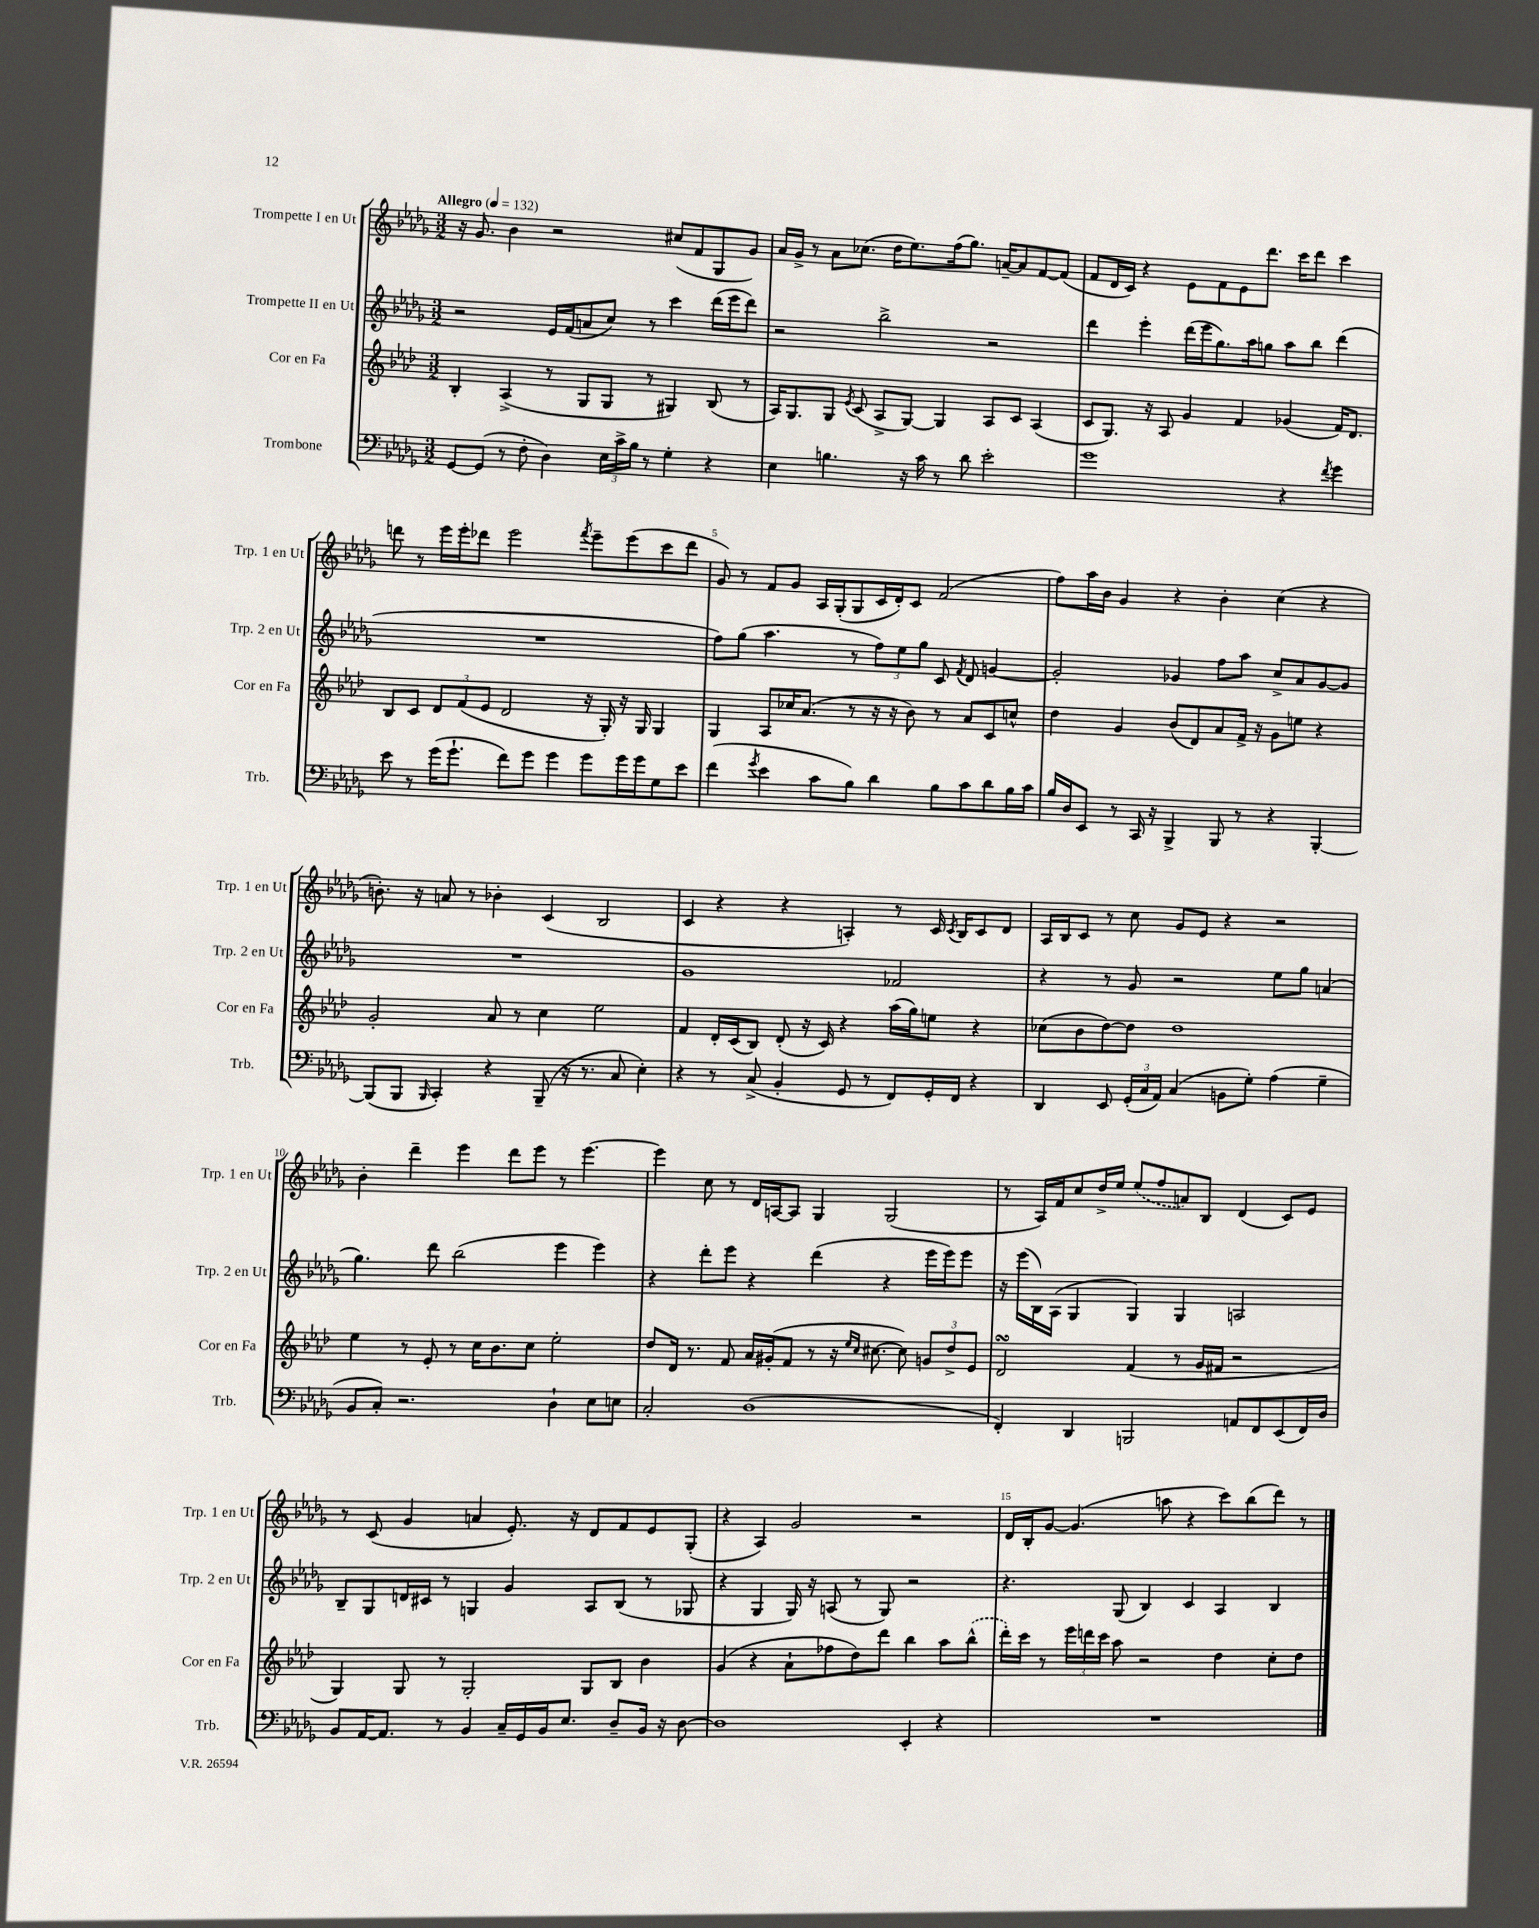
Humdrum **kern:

**kern	**kern	**kern	**kern
*part4	*part3	*part2	*part1
*staff4	*staff3	*staff2	*staff1
*I"Trombone	*I"Cor en Fa	*I"Trompette II en Ut	*I"Trompette I en Ut
*I'Trb.	*I'Cor en Fa	*I'Trp. 2 en Ut	*I'Trp. 1 en Ut
*clefF4	*clefG2	*clefG2	*clefG2
*k[b-e-a-d-g-]	*k[b-e-a-d-]	*k[b-e-a-d-g-]	*k[b-e-a-d-g-]
*M3/2	*M3/2	*M3/2	*M3/2
*MM132	*MM132	*MM132	*MM132
=1	=1	=1	=1
!	!	!	!LO:TX:a:B:t=Allegro
[8GG-/L	4B-'/	2r	16r
.	.	.	8.g-/
(8GG-/J]	.	.	.
8r	(4A-^/	.	4b-\
8F'\	.	.	.
4D-\)	8r	16e-/LL	2r
.	.	(16f/J	.
.	8G/L	8an/	.
24E-\LL	8G/J	8cc/J)	.
24c^\	.	.	.
24B-\JJ	.	.	.
8r	8r	8r	.
4G-'\	4G#X/)	4ccc\	(8cc#X/L
.	.	.	8f/
4r	(8B-/	(16ddd-\LL	8G-/
.	.	16eee-\J	.
.	8r	8ddd-\J)	8g-/J)
=2	=2	=2	=2
4E-\	16A-/KL)	2r	16a-/LL
.	8.G/	.	16g-^/JJ
.	.	.	8r
4.Bn\	8G/J	.	8a-\L
.	8qe-/	.	.
.	(8c/	.	(8.cc-X\J
.	8A-^/L	2bb-^\	.
.	.	.	16dd-\KL
16r	[8G/J)	.	8.ee-\)
16c\	.	.	.
8r	4G/]	.	.
.	.	.	(16ff\k
8d-\	.	.	8.gg-\J)
2e-'\	8A-/L	2r	.
.	.	.	[16an~/KL
.	8c/J	.	8a/]
.	(4A-/	.	[8f/
.	.	.	(8f/J]
=3	=3	=3	=3
1g-	8c/L	4ddd-\	8f/L
.	8.G/J)	.	16d-/L
.	.	.	16c/JJ)
.	.	4eee-'\	4r
.	16r	.	.
.	8A-/	.	.
.	4g/	(16ddd-\LL	8e-\L
.	.	16eee-\J	.
.	.	8.gg-\)	8f\
.	4f/	.	8e-\
.	.	16aa-\k	.
.	.	8ggn\J	8.ddd-\J
4r	(4g-X/	8aa-\L	.
.	.	.	16ccc\KL
.	.	8bb-\J	8ddd-\J
8qf/	.	.	.
4g-\	16f/KL)	(4ddd-\	4ccc\
.	8.d-/J	.	.
!!LO:LB:g=z
=4	=4	=4	=4
8e-\	8B-/L	1.r	8dddn\
8r	8c/J	.	8r
(16g-\KL	12d-/L	.	16eee-\LL
8.g-`\J	.	.	16eee-'\J
.	(12f/	.	.
.	.	.	8ddd-X\J
.	12e-/J	.	.
8f\L)	2d-/	.	2eee-\
8g-\J	.	.	.
4g-\	.	.	.
.	.	.	8qfff/
8g-\L	16r	.	8eee-~\L
.	16G'/)	.	.
16g-\L	16r	.	(8eee-\
16g-\J	16G/	.	.
8G-\	4G/	.	8ccc\
8e-\J	.	.	8ddd-\J
=5	=5	=5	=5
(4f\	4G/	8ff\L)	8g-/)
.	.	(8gg-\J	8r
8qg-/	.	.	.
4e-\	8A-/L	4.aa-\	8f/L
.	16cc-X/K	.	8g-/J
.	(8.a-/J	.	.
8c\L	.	.	16A-/LL
.	.	.	(16G-'/J
8B-\J)	8r	8r	8G-/
4d-\	16r	12ff\L)	16c/L
.	16r	.	16d-'/J)
.	.	12ee-\	.
.	8b-\)	.	8c/J
.	.	12gg-\J	.
8B-\L	8r	8c/	(2f/
.	.	8qf/	.
8c\	8a-/L	8d-/	.
8d-\	8c/	[4gn/	.
16B-\L	8ccn^^/J	.	.
16c\JJ	.	.	.
=6	=6	=6	=6
16B-/LL	4dd-\	2g'/]	8ff\L)
16D-/J	.	.	.
8EE-/J	.	.	16aa-\L
.	.	.	16b-\JJ
8r	4g/	.	4g-/
16CC/	.	.	.
16r	.	.	.
4BBB-^/	(8b-/L	4g-X/	4r
.	8d-/)	.	.
8BBB-/	8a-/	8ff\L	4b-'\
8r	16f^/Jk	8aa-\J	.
.	16r	.	.
4r	8g\L	8cc^/L	(4cc\
.	8een\J	8a-/	.
[4BBB-'/	4r	[8g-/	4r
.	.	8g-/J]	.
!!LO:LB:g=z
=7	=7	=7	=7
(8BBB-/L]	2g'/	1.r	8.bn'\)
8BBB-/J	.	.	.
.	.	.	16r
16qqBBB-/	.	.	.
4CC'/)	.	.	8an/
.	.	.	8r
4r	8a-/	.	4b-X'\
.	8r	.	.
(8BBB-~/	4cc\	.	(4c/
16r	.	.	.
8.r	.	.	.
.	2ee-\	.	2B-/
8C/	.	.	.
4E-'\)	.	.	.
=8	=8	=8	=8
4r	4f/	1g-	4c/
8r	16d-'/LL	.	4r
.	(16c/J	.	.
(8C^/	8B-/J)	.	.
4BB-'/	(8d-'/	.	4r
.	16r	.	.
.	16c/)	.	.
8GG-/	4r	.	4An'/)
8r	.	.	.
8FF/L)	(16aa-\LL	2f-X/	8r
.	16gg\J)	.	.
16GG-'/L	8een\J	.	16c/
.	.	.	8qc/
16FF/JJ	.	.	16B-/KL
4r	4r	.	8c/
.	.	.	8d-/J
=9	=9	=9	=9
4DD-/	(8cc-X\L	4r	16A-/LL
.	.	.	16B-/J
.	8b-\	.	8c/J
8EE-/	[8dd-\)	8r	8r
(24GG-'/LL	8dd-\J]	8g-/	8cc\
24C/	.	.	.
24AA-/JJ)	.	.	.
(4C/	1dd-	2r	8g-/L
.	.	.	8e-/J
8BBn\L	.	.	4r
8G-'\J)	.	.	.
(4A-\	.	8ee-\L	2r
.	.	8gg-\J	.
4G-~\	.	(4an/	.
!!LO:LB:g=z
=10	=10	=10	=10
8BB-/L	4ee-\	4.gg-\)	4b-'\
8C'/J)	.	.	.
2.r	8r	.	4ddd-~\
.	8e-'/	8ddd-\	.
.	8r	(2bb-\	4eee-\
.	16cc\KL	.	.
.	8.b-\	.	.
.	.	.	8ddd-\L
.	8cc\J	.	8eee-\J
4D-`\	2ee-'\	4eee-\	8r
.	.	.	[4.eee-\
8E-\L	.	4eee-\)	.
8En\J	.	.	.
=11	=11	=11	=11
2C'/	8dd-/L	4r	4eee-\]
.	16d-/Jk	.	.
.	8.r	.	.
.	.	8ddd-'\L	8cc\
.	8f/	8eee-\J	8r
(1D-	16a-/LL	4r	16d-/LL
.	(16g#X'/J	.	[16An/J
.	8f/J	.	8A/J]
.	8r	(4ddd-\	4G-/
.	16r	.	.
.	16qqee-/LL	.	.
.	16qqcc/JJ	.	.
.	[8.cc#X\	.	.
.	.	4r	(2G-/
.	8cc#\])	.	.
.	12gn/L	16eee-\LL	.
.	.	16eee-\J)	.
.	12dd-^/	.	.
.	.	8eee-\J	.
.	12e-/J	.	.
=12	=12	=12	=12
4FF'/)	2d-sSSs/	16r	8r
.	.	(16eee-\LL	.
.	.	16B-\)	16A-/LL)
.	.	(16A-\JJ	16f/J
4DD-/	.	4G-/	8cc/
.	.	.	16dd-^/L
.	.	.	16ee-/JJ
2BBBn/	(4f/	4G-/)	(8ee-/L
.	.	.	8ff/
.	8r	4G-/	8an/)
.	16g/LL	.	8B-/J
.	16f#X/JJ	.	.
8AAn/L	2r	2An/	(4d-/
8FF/	.	.	.
(8EE-/	.	.	8c/L)
16FF/L)	.	.	8e-/J
16D-/JJ	.	.	.
!!LO:LB:g=z
=13	=13	=13	=13
8BB-/L	4G/)	8B-~/L	8r
[16AA-/K	.	8G-/	(8c/
8.AA-/J]	.	.	.
.	8G/	16dn/L	4g-/
.	.	16c#X/JJ	.
8r	8r	8r	.
4BB-/	2G'/	4Gn/	4an/
16C~/LL	.	4g-/	8.e-'/)
16GG-/	.	.	.
16BB-/J	.	.	.
8.E-/J	.	.	16r
.	8G/L	8A-/L	8d-/L
8D-~/L	8B-/J	(8B-/J	8f/
16BB-/Jk	4b-\	8r	8e-/
16r	.	.	.
[8D-\	.	8G-X/	(8G-'/J
=14	=14	=14	=14
1D-]	(4g/	4r	4r
.	4r	4G-/	4A-/)
.	8a-`\L	16G-/)	2g-/
.	.	16r	.
.	8ff-X\	(8An/	.
.	8dd-\)	8r	.
.	8ddd-\J	8G-/)	.
4EE-'/	4bb-\	2r	2r
4r	8aa-\L	.	.
.	(8bb-^^\J	.	.
=15	=15	=15	=15
1.r	16ddd-'\LL)	4.r	16d-/LL
.	16ccc\JJ	.	16B-'/J
.	8r	.	[8g-/J
.	24eee-\LL	.	(4.g-/]
.	24dddn\	.	.
.	24ccc\JJ	.	.
.	8aa-\	(8G-/	.
.	2r	4B-/)	.
.	.	.	8aan\
.	.	4c/	4r
.	4dd-\	4A-/	8ccc\L)
.	.	.	(8bb-\
.	8cc'\L	4B-/	8ddd-\J)
.	8dd-\J	.	8r
==	==	==	==
*-	*-	*-	*-
